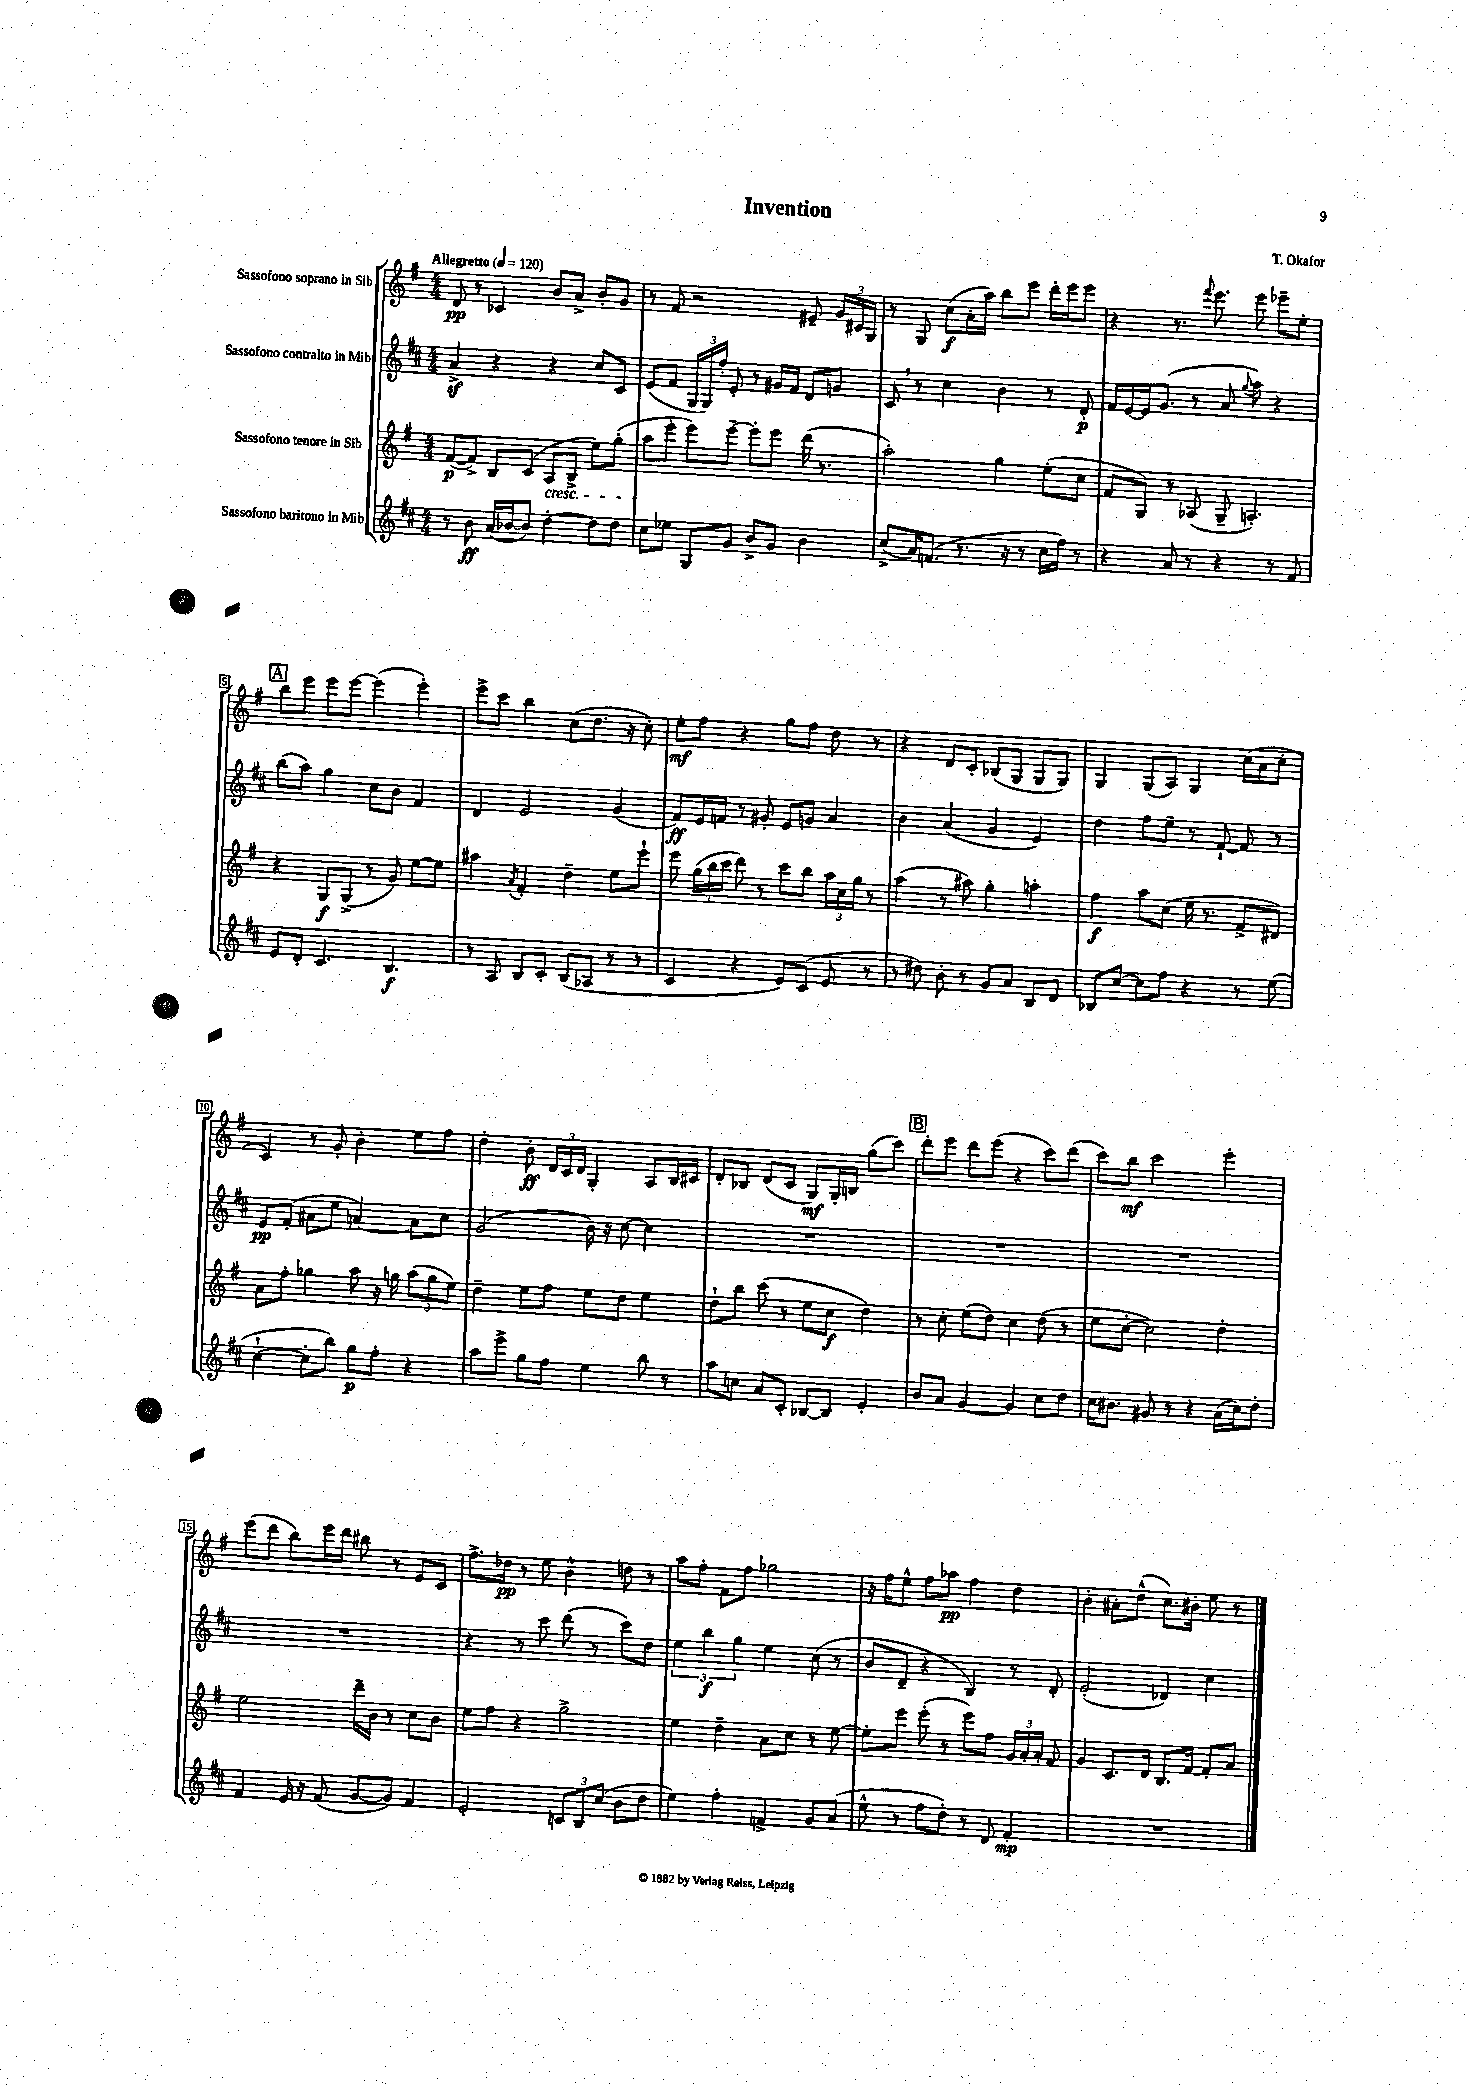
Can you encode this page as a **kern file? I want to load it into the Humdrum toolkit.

**kern	**dynam	**kern	**dynam	**kern	**dynam	**kern	**dynam
*part4	*part4	*part3	*part3	*part2	*part2	*part1	*part1
*staff4	*staff4	*staff3	*staff3	*staff2	*staff2	*staff1	*staff1
*I"Sassofono baritono in Mib	*	*I"Sassofono tenore in Sib	*	*I"Sassofono contralto in Mib	*	*I"Sassofono soprano in Sib	*
*clefG2	*	*clefG2	*	*clefG2	*	*clefG2	*
*k[f#c#]	*	*k[f#]	*	*k[f#c#]	*	*k[f#]	*
*M4/4	*	*M4/4	*	*M4/4	*	*M4/4	*
*MM120	*	*MM120	*	*MM120	*	*MM120	*
=1	=1	=1	=1	=1	=1	=1	=1
!	!	!	!	!	!	!LO:TX:a:B:t=Allegretto	!
8r	.	([8f#/L	p	4az^/	.	8d/	pp
8b\	ff	8f#^/J])	.	.	.	8r	.
(16a/LL	.	8B/L	.	4r	.	4c-X/	.
[16b-X/J	.	.	.	.	.	.	.
8b-/J])	.	(8c/J	.	.	.	.	.
!	!	!LO:TX:b:i:t=cresc.	!	!	!	!	!
[4dd'\	.	8A/L	.	4r	.	8b/L	.
.	.	8B^/J	.	.	.	8a^/J	.
8dd\L]	.	8ee\L)	.	8cc#/L	.	8b'/L	.
8dd\J	.	(8gg'\J	.	8c#/J	.	8g/J	.
=2	=2	=2	=2	=2	=2	=2	=2
8cc#\L	.	8aa\L	.	(8e/L	.	8r	.
8ee-X\J	.	8eee'\J	.	8f#/J	.	8f#/	.
8G/L	.	8eee\L)	.	24G/LL	.	2r	.
.	.	.	.	24G/)	.	.	.
.	.	.	.	24ff#'/JJ	.	.	.
8g/J	.	[8eee~\J	.	8e'/	.	.	.
8b^/L	.	8eee'\L]	.	8r	.	.	.
8g/J	.	8eee\J	.	16g#X/LL	.	.	.
.	.	.	.	16f#/JJ	.	.	.
4b\	.	(16ddd\	.	8d/L	.	8e#X~/	.
.	.	8.r	.	.	.	.	.
.	.	.	.	8gn/J	.	24g/LL	.
.	.	.	.	.	.	24c#X/	.
.	.	.	.	.	.	24G/JJ	.
=3	=3	=3	=3	=3	=3	=3	=3
(8cc#^/L	.	2aa'\)	.	8c#,/	.	8r	.
16a/K)	.	.	.	8r	.	8G/	.
(8.fn/J	.	.	.	.	.	.	.
.	.	.	.	4cc#\	.	(8cc\L	f
8.r	.	.	.	.	.	16a'\L	.
.	.	.	.	.	.	16aa\JJ)	.
.	.	4gg\	.	4b\	.	8bb\L	.
16r	.	.	.	.	.	.	.
8r	.	.	.	.	.	8eee\J	.
16cc#\LL	.	(8ee'\L	.	8r	.	16ddd'\LL	.
16ff#\JJ)	.	.	.	.	.	16eee\J	.
8r	.	8cc\J	.	8d'/	p	8eee\J	.
=4	=4	=4	=4	=4	=4	=4	=4
4r	.	8f#/L	.	16f#/LL	.	4r	.
.	.	.	.	[16e/	.	.	.
.	.	8G/J)	.	16e/J]	.	.	.
.	.	.	.	(8.g/J	.	.	.
8a/	.	8r	.	.	.	8.r	.
8r	.	(8A-X/	.	8r	.	.	.
.	.	.	.	.	.	8qqfff#/	.
.	.	.	.	.	.	8.eee\	.
4r	.	8G~/	.	8a/	.	.	.
.	.	.	.	8qqgg/	.	.	.
.	.	4.An'/)	.	8aa\)	.	8eee\	.
8r	.	.	.	4r	.	8eee-X~\L	.
8f#/	.	.	.	.	.	8ee'\J	.
!!LO:LB:g=z
!!LO:REH:place=s1:t=A
=5	=5	=5	=5	=5	=5	=5	=5
8e/L	.	4r	.	(8bb\L	.	8bb\L	.
8d'/J	.	.	.	8aa\J)	.	8eee\J	.
4.c#/	.	8G/L	f	4gg\	.	8eee\L	.
.	.	(8G^/J	.	.	.	[8eee\J	.
.	.	8r	.	8cc#\L	.	(4eee\]	.
4.B/	f	8g/)	.	8b\J	.	.	.
.	.	[8ee\L	.	4f#/	.	4eee'\)	.
.	.	8ee\J]	.	.	.	.	.
=6	=6	=6	=6	=6	=6	=6	=6
8r	.	4aa#X\	.	4d/	.	8eee^\L	.
8A/	.	.	.	.	.	8ccc\J	.
.	.	8qa/	.	.	.	.	.
8B/L	.	4f#'/	.	2e/	.	4bb\	.
8c#'/J	.	.	.	.	.	.	.
(8B/L	.	4dd~\	.	.	.	(8cc\L	.
8A-X/J	.	.	.	.	.	8.dd\J	.
8r	.	8ee\L	.	(4g/	.	.	.
.	.	.	.	.	.	16r	.
8r	.	8eee`\J	.	.	.	8cc'\)	.
=7	=7	=7	=7	=7	=7	=7	=7
4c#/	.	8eee\	.	8f#/L)	ff	8ee'\L	mf
.	.	(24gg\LL	.	16e/L	.	8ff#\J	.
.	.	24bb\	.	.	.	.	.
.	.	.	.	16fn/JJ	.	.	.
.	.	24ccc\JJ	.	.	.	.	.
4r	.	8ddd\)	.	8r	.	4r	.
.	.	8r	.	8g#X'/	.	.	.
8e/L)	.	8ccc\L	.	8e/L	.	8gg\L	.
(8c#/J	.	8bb\J	.	8gn/J	.	8ff#\J	.
8e/	.	24aa\LL	.	4a/	.	8dd\	.
.	.	24cc\	.	.	.	.	.
.	.	24gg\JJ	.	.	.	.	.
8r	.	8r	.	.	.	8r	.
=8	=8	=8	=8	=8	=8	=8	=8
8r	.	(4aa\	.	4b\	.	4r	.
8dd#X\)	.	.	.	.	.	.	.
8b'\	.	8r	.	(4a/	.	8d/L	.
8r	.	8aa#X\)	.	.	.	8c'/J	.
8g/L	.	4gg'\	.	4g/	.	(8B-X/L	.
8a/J	.	.	.	.	.	8G/J	.
8B/L	.	4aan'\	.	4e/)	.	8G/L	.
8d/J	.	.	.	.	.	8G/J)	.
=9	=9	=9	=9	=9	=9	=9	=9
8B-X/L	.	4ff#\	f	4dd\	.	4G/	.
[8cc#/J	.	.	.	.	.	.	.
8cc#\L]	.	8aa\L	.	8ff#\L	.	(8G/L	.
8ff#\J	.	(8cc\J	.	8ee~\J	.	8A/J)	.
4r	.	16ee\	.	8r	.	4G/	.
.	.	8.r	.	.	.	.	.
.	.	.	.	[8f#`/	.	.	.
8r	.	8f#^/L	.	8f#/]	.	(16cc\LL	.
.	.	.	.	.	.	16a\J	.
(8ee\	.	8d#X/J)	.	8r	.	8cc'\J	.
!!LO:LB:g=z
=10	=10	=10	=10	=10	=10	=10	=10
[4cc#`\	.	8a\L	.	8e/L	pp	4c/)	.
.	.	8ff#'\J	.	(8f#'/J	.	.	.
8cc#'\L]	.	4gg-X\	.	8a#X\L	.	8r	.
8bb\J)	.	.	.	8ee\J	.	8g'/	.
8gg\L	p	8aa\	.	[4an/)	.	4b'\	.
8ff#'\J	.	16r	.	.	.	.	.
.	.	16ggn\	.	.	.	.	.
4r	.	(12aa\L	.	8a\L]	.	8ee\L	.
.	.	12gg\	.	.	.	.	.
.	.	.	.	8cc#\J	.	8ff#\J	.
.	.	12ee\J)	.	.	.	.	.
=11	=11	=11	=11	=11	=11	=11	=11
8aa\L	.	4dd~\	.	(2g/	.	4dd'\	.
8eee^\J	.	.	.	.	.	.	.
8gg\L	.	8ee\L	.	.	.	8b'\	ff
8ff#\J	.	8ff#\J	.	.	.	24d/LL	.
.	.	.	.	.	.	24c/	.
.	.	.	.	.	.	24d/JJ	.
4ee\	.	8ee\L	.	16b\)	.	4G'/	.
.	.	.	.	16r	.	.	.
.	.	8dd\J	.	[8cc#\	.	.	.
8bb\	.	4ee\	.	4cc#\]	.	8A/L	.
8r	.	.	.	.	.	16B/L	.
.	.	.	.	.	.	16c#X/JJ	.
=12	=12	=12	=12	=12	=12	=12	=12
8aa\L	.	8dd`\L	.	1r	.	8d'/L	.
8ccn\J	.	8bb\J	.	.	.	8B-X/J	.
8a/L	.	(8ccc\	.	.	.	(8d/L	.
8c#'/J	.	8r	.	.	.	8c/J	.
[8B-X/L	.	8ee\L	.	.	.	8G/L)	mf
8B-/J]	.	8cc\J	f	.	.	16G'/L	.
.	.	.	.	.	.	16Bn/JJ	.
4e'/	.	4dd\)	.	.	.	(8gg\L	.
.	.	.	.	.	.	8ccc\J)	.
!!LO:REH:place=s1:t=B
=13	=13	=13	=13	=13	=13	=13	=13
8b/L	.	8r	.	1r	.	8ddd'\L	.
8a/J	.	8cc'\	.	.	.	8eee\J	.
[4g/	.	(8ee\L	.	.	.	8ddd\L	.
.	.	8dd\J)	.	.	.	(8eee\J	.
4g/]	.	4cc\	.	.	.	4r	.
8cc#\L	.	(8dd\	.	.	.	8ccc\L)	.
8dd\J	.	8r	.	.	.	(8ddd\J	.
=14	=14	=14	=14	=14	=14	=14	=14
16cc#\KL	.	8ee\L	.	1r	.	8ccc\L)	.
8.b#X\J	.	.	.	.	.	.	.
.	.	[8cc'\J	.	.	.	8bb\J	mf
8g#X/	.	2cc\])	.	.	.	2ccc\	.
8r	.	.	.	.	.	.	.
4r	.	.	.	.	.	.	.
(16a\LL	.	4dd'\	.	.	.	4eee'\	.
16cc#\J)	.	.	.	.	.	.	.
8dd'\J	.	.	.	.	.	.	.
!!LO:LB:g=z
=15	=15	=15	=15	=15	=15	=15	=15
4f#/	.	2ee\	.	1r	.	(8eee\L	.
.	.	.	.	.	.	8ddd\J	.
16e/	.	.	.	.	.	8bb\L)	.
16r	.	.	.	.	.	.	.
(8f#/	.	.	.	.	.	16eee\L	.
.	.	.	.	.	.	16ddd\JJ	.
[8g/L	.	16ddd~\LL	.	.	.	8bb#X\	.
.	.	16b\JJ	.	.	.	.	.
8g/J])	.	8r	.	.	.	8r	.
4f#/	.	8cc\L	.	.	.	8e/L	.
.	.	8b\J	.	.	.	8c/J	.
=16	=16	=16	=16	=16	=16	=16	=16
2e'/	.	8ee\L	.	4r	.	8.ff#^\L	.
.	.	8ff#\J	.	.	.	.	.
.	.	.	.	.	.	16dd-X\Jk	pp
.	.	4r	.	8r	.	8r	.
.	.	.	.	8ccc#\	.	8ee\	.
12cn/L	.	2gg^\	.	(8ddd\	.	4b^^\	.
12B/	.	.	.	.	.	.	.
.	.	.	.	8r	.	.	.
(12cc#/J	.	.	.	.	.	.	.
8b\L	.	.	.	8ccc#\L)	.	8ddn\	.
8dd\J	.	.	.	8dd\J	.	8r	.
=17	=17	=17	=17	=17	=17	=17	=17
4ee\)	.	4ee\	.	6ee\	.	8aa\L	.
.	.	.	.	.	.	8ff#'\J	.
.	.	.	.	6bb\	f	.	.
4ff#'\	.	4dd~\	.	.	.	8f#\L	.
.	.	.	.	6gg\	.	.	.
.	.	.	.	.	.	8ff#\J	.
4fn^/	.	8a\L	.	4ee\	.	2gg-X\	.
.	.	8cc\J	.	.	.	.	.
8g/L	.	8r	.	(8cc#\	.	.	.
(8a/J	.	[8ee\	.	8r	.	.	.
=18	=18	=18	=18	=18	=18	=18	=18
8ee^^\	.	8ee'\L]	.	8b/L	.	16r	.
.	.	.	.	.	.	16ff#\KL	.
8r	.	8eee\J	.	8d~/J	.	8ee^^\J	.
8ff#\L	.	(8eee'\	.	4r	.	8ff#\L	.
8dd'\J)	.	8r	.	.	.	8aa-X\J	pp
8r	.	8eee\L)	.	4B/)	.	4ff#\	.
8d/	.	8ff#\J	.	.	.	.	.
4f#'/	mp	24g/LL	.	8r	.	4dd\	.
.	.	24a'/	.	.	.	.	.
.	.	24a'/JJ	.	.	.	.	.
.	.	8f#/	.	8d'/	.	.	.
=19	=19	=19	=19	=19	=19	=19	=19
1r	.	4g/	.	(2e'/	.	4b'\	.
.	.	8.c/L	.	.	.	8a#X'\L	.
.	.	.	.	.	.	(8dd^^\J	.
.	.	16d/Jk	.	.	.	.	.
.	.	8.B/L	.	4d-X/)	.	8.cc\L)	.
.	.	[16f#/Jk	.	.	.	16b#X'\Jk	.
.	.	8f#'/L]	.	4cc#\	.	8ee\	.
.	.	8a/J	.	.	.	8r	.
==	==	==	==	==	==	==	==
*-	*-	*-	*-	*-	*-	*-	*-
